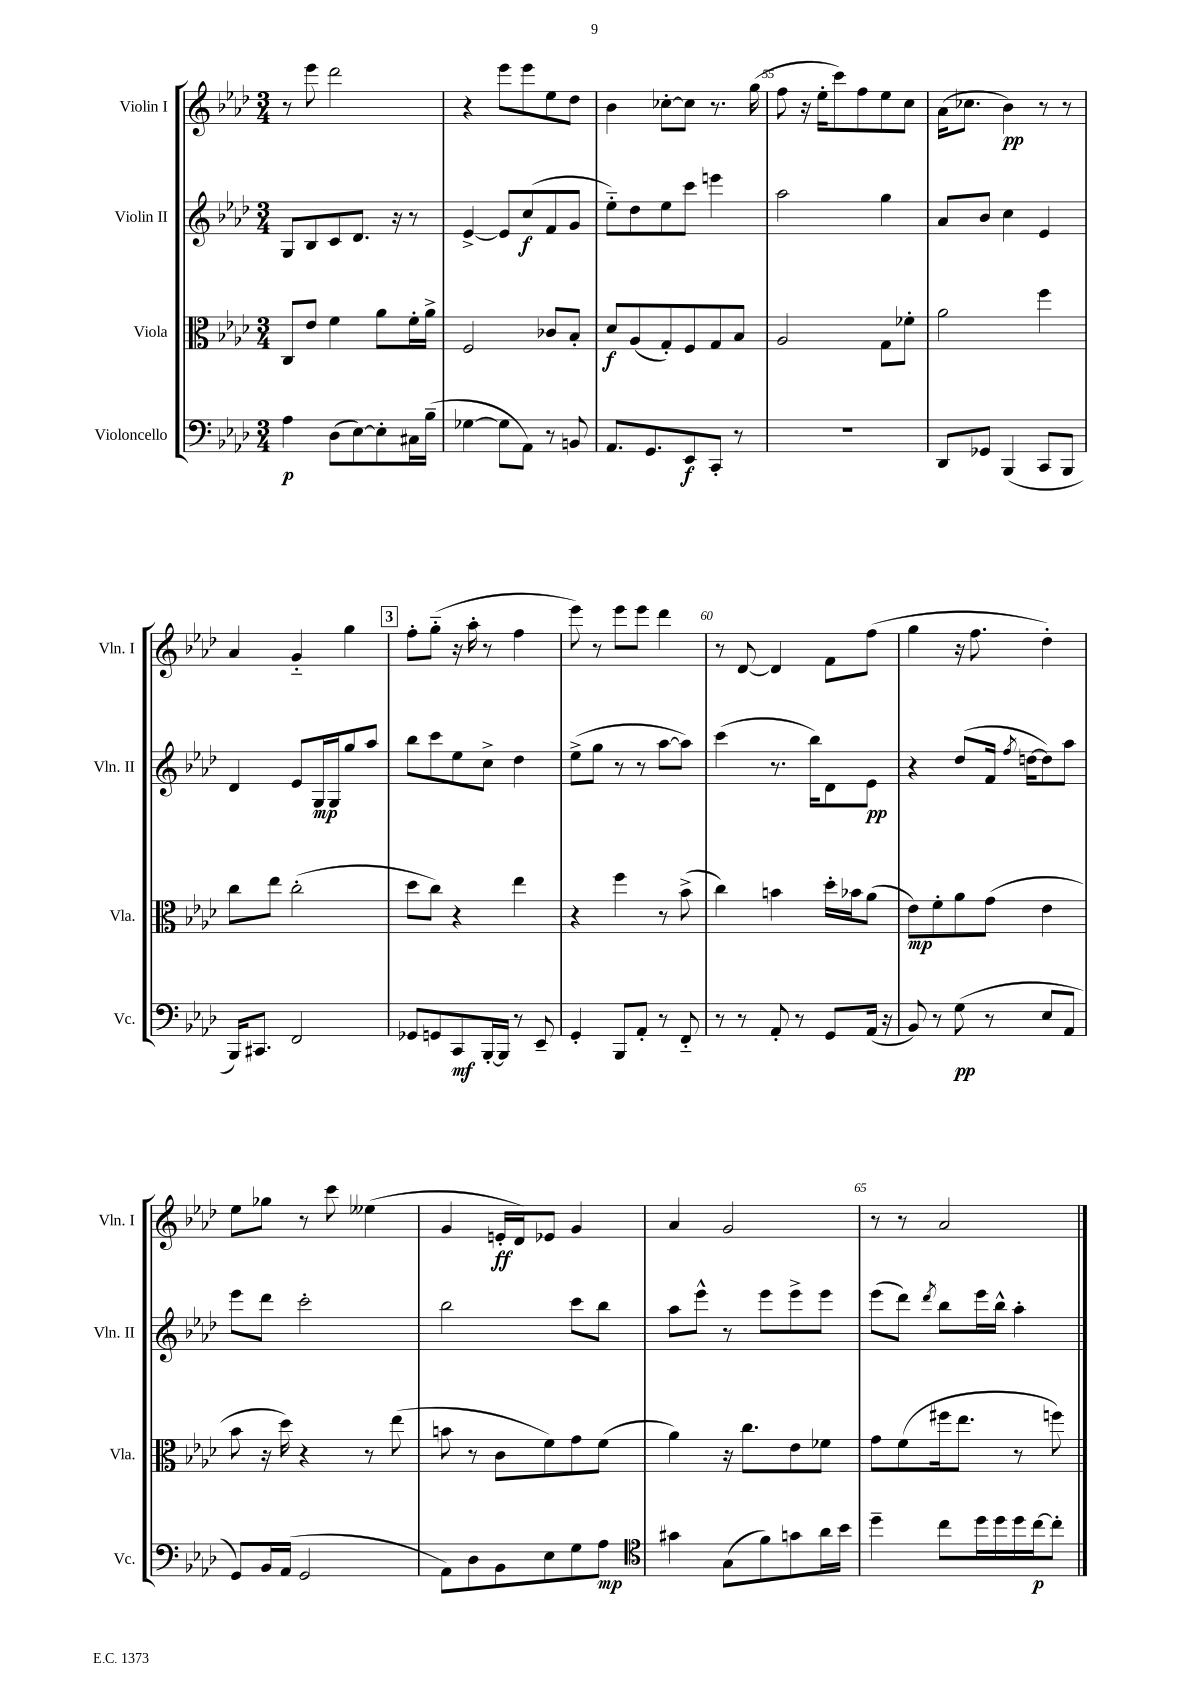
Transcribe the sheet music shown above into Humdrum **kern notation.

**kern	**kern	**kern	**kern
*staff4	*staff3	*staff2	*staff1
*clefF4	*clefC3	*clefG2	*clefG2
*k[b-e-a-d-]	*k[b-e-a-d-]	*k[b-e-a-d-]	*k[b-e-a-d-]
*M3/4	*M3/4	*M3/4	*M3/4
4A-\	8C/L	8G/L	8r
.	8e-/J	8B-/	8eee-\
(8D-\L	4f\	8c/	2ddd-\
[8E-\)	.	8.d-/J	.
8E-'\]	8a-\L	.	.
.	.	16r	.
16C#\L	16f'\L	8r	.
(16B-~\JJ	16a-^\JJ	.	.
=	=	=	=
[4G-\	2F/	[4e-^/	4r
8G-\]L	.	8e-/]L	8eee-\L
8AA-\J)	.	(8cc/	8eee-\
8r	8c-/L	8f/	8ee-\
8BB/	8B-'/J	8g/J	8dd-\J
=	=	=	=
8.AA-/L	8d-/L	8ee-'~\L)	4b-\
.	(8A-/	8dd-\	.
8.GG/	.	.	.
.	8G'/)	8ee-\	[8cc-'\L
8EE-/	8F/	8ccc\J	8cc-\]J
8CC'/J	8G/	4eee\	8.r
8r	8B-/J	.	.
.	.	.	(16gg\
=	=	=	=
2.r	2A-/	2aa-\	8ff\
.	.	.	16r
.	.	.	16ee-'\LK
.	.	.	8ccc\)
.	.	.	8ff\
.	8G\L	4gg\	8ee-\
.	8f-'\J	.	8cc\J
=	=	=	=
8DD-/L	2a-\	8a-/L	(16a-\LK
.	.	.	8.cc-\J
8GG-/J	.	8b-/J	.
(4BBB-/	.	4cc\	4b-\)
8CC/L	4ff\	4e-/	8r
8BBB-/J	.	.	8r
=	=	=	=
16BBB-/LK)	8cc\L	4d-/	4a-/
8.CC#/J	.	.	.
.	8ee-\J	.	.
2FF/	(2cc'\	8e-/L	4g'~/
.	.	16G/L	.
.	.	16G/J	.
.	.	8gg/	4gg\
.	.	8aa-/J	.
=	=	=	=
8GG-/L	8dd-\L	8bb-\L	8ff'\L
8GG/	8cc\J)	8ccc\	(8gg'~\J
8CC/	4r	8ee-\	16r
.	.	.	16aa-'\
[16BBB-'/L	.	8cc^\J	8r
16BBB-/]JJ	.	.	.
8r	4ee-\	4dd-\	4ff\
8EE-~/	.	.	.
=	=	=	=
4GG'/	4r	(8ee-^\L	8eee-\)
.	.	8gg\J	8r
8BBB-/L	4ff\	8r	8eee-\L
8AA-'/J	.	8r	8eee-\J
8r	8r	[8aa-\L	4ddd-\
8FF'~/	(8b-^\	8aa-\]J)	.
=	=	=	=
8r	4cc\)	(4ccc\	8r
8r	.	.	[8d-/
8AA-'/	4b\	8.r	4d-/]
8r	.	.	.
.	.	16bb-\LK)	.
8GG/L	16dd-'\LL	8d-\	8f\L
.	16b-\J	.	.
(16AA-/Jk	(8a-\J	8e-\J	(8ff\J
16r	.	.	.
=	=	=	=
8BB-/)	8e-\L)	4r	4gg\
8r	8f'\	.	.
(8G\	8a-\	(8dd-/L	16r
.	.	.	8.ff\
8r	(8g\J	16f/Jk	.
.	.	8qff/	.
.	.	[16dd\LK	.
8E-/L	4e-\	8dd\])	4dd-'\)
8AA-/J	.	8aa-\J	.
=	=	=	=
8GG/L)	8b-\	8eee-\L	8ee-\L
16BB-/L	16r	8ddd-\J	8gg-\J
(16AA-/JJ	16dd-\)	.	.
2GG/	4r	2ccc'\	8r
.	.	.	8ccc\
.	8r	.	(4ee--\
.	(8ee-\	.	.
=	=	=	=
8AA-\L)	8b\	2bb-\	4g/
8D-\	8r	.	.
8BB-\	8c\L	.	16e'/LL
.	.	.	16d-/J)
8E-\	8f\)	.	8e-/J
8G\	8g\	8ccc\L	4g/
8A-\J	(8f\J	8bb-\J	.
=	=	=	=
*clefC4	*	*	*
4g#\	4a-\)	8aa-\L	4a-/
.	.	8eee-^^\J	.
(8G\L	16r	8r	2g/
.	8.cc\L	.	.
8f\)	.	8eee-\L	.
8g\	8e-\	8eee-^\	.
16a-\L	8f-\J	8eee-\J	.
16b-\JJ	.	.	.
=	=	=	=
4dd-~\	8g\L	(8eee-\L	8r
.	(8f\	8ddd-\J)	8r
.	.	8qddd-/	.
8cc\L	16ff#\k	8bb-\L	2a-/
.	8.ee-\J	.	.
16dd-\L	.	16eee-\L	.
16dd-\	.	16bb-^^\JJ	.
16dd-\	8r	4aa-'\	.
[16cc\J	.	.	.
8cc'\]J	8ff\)	.	.
==	==	==	==
*-	*-	*-	*-
